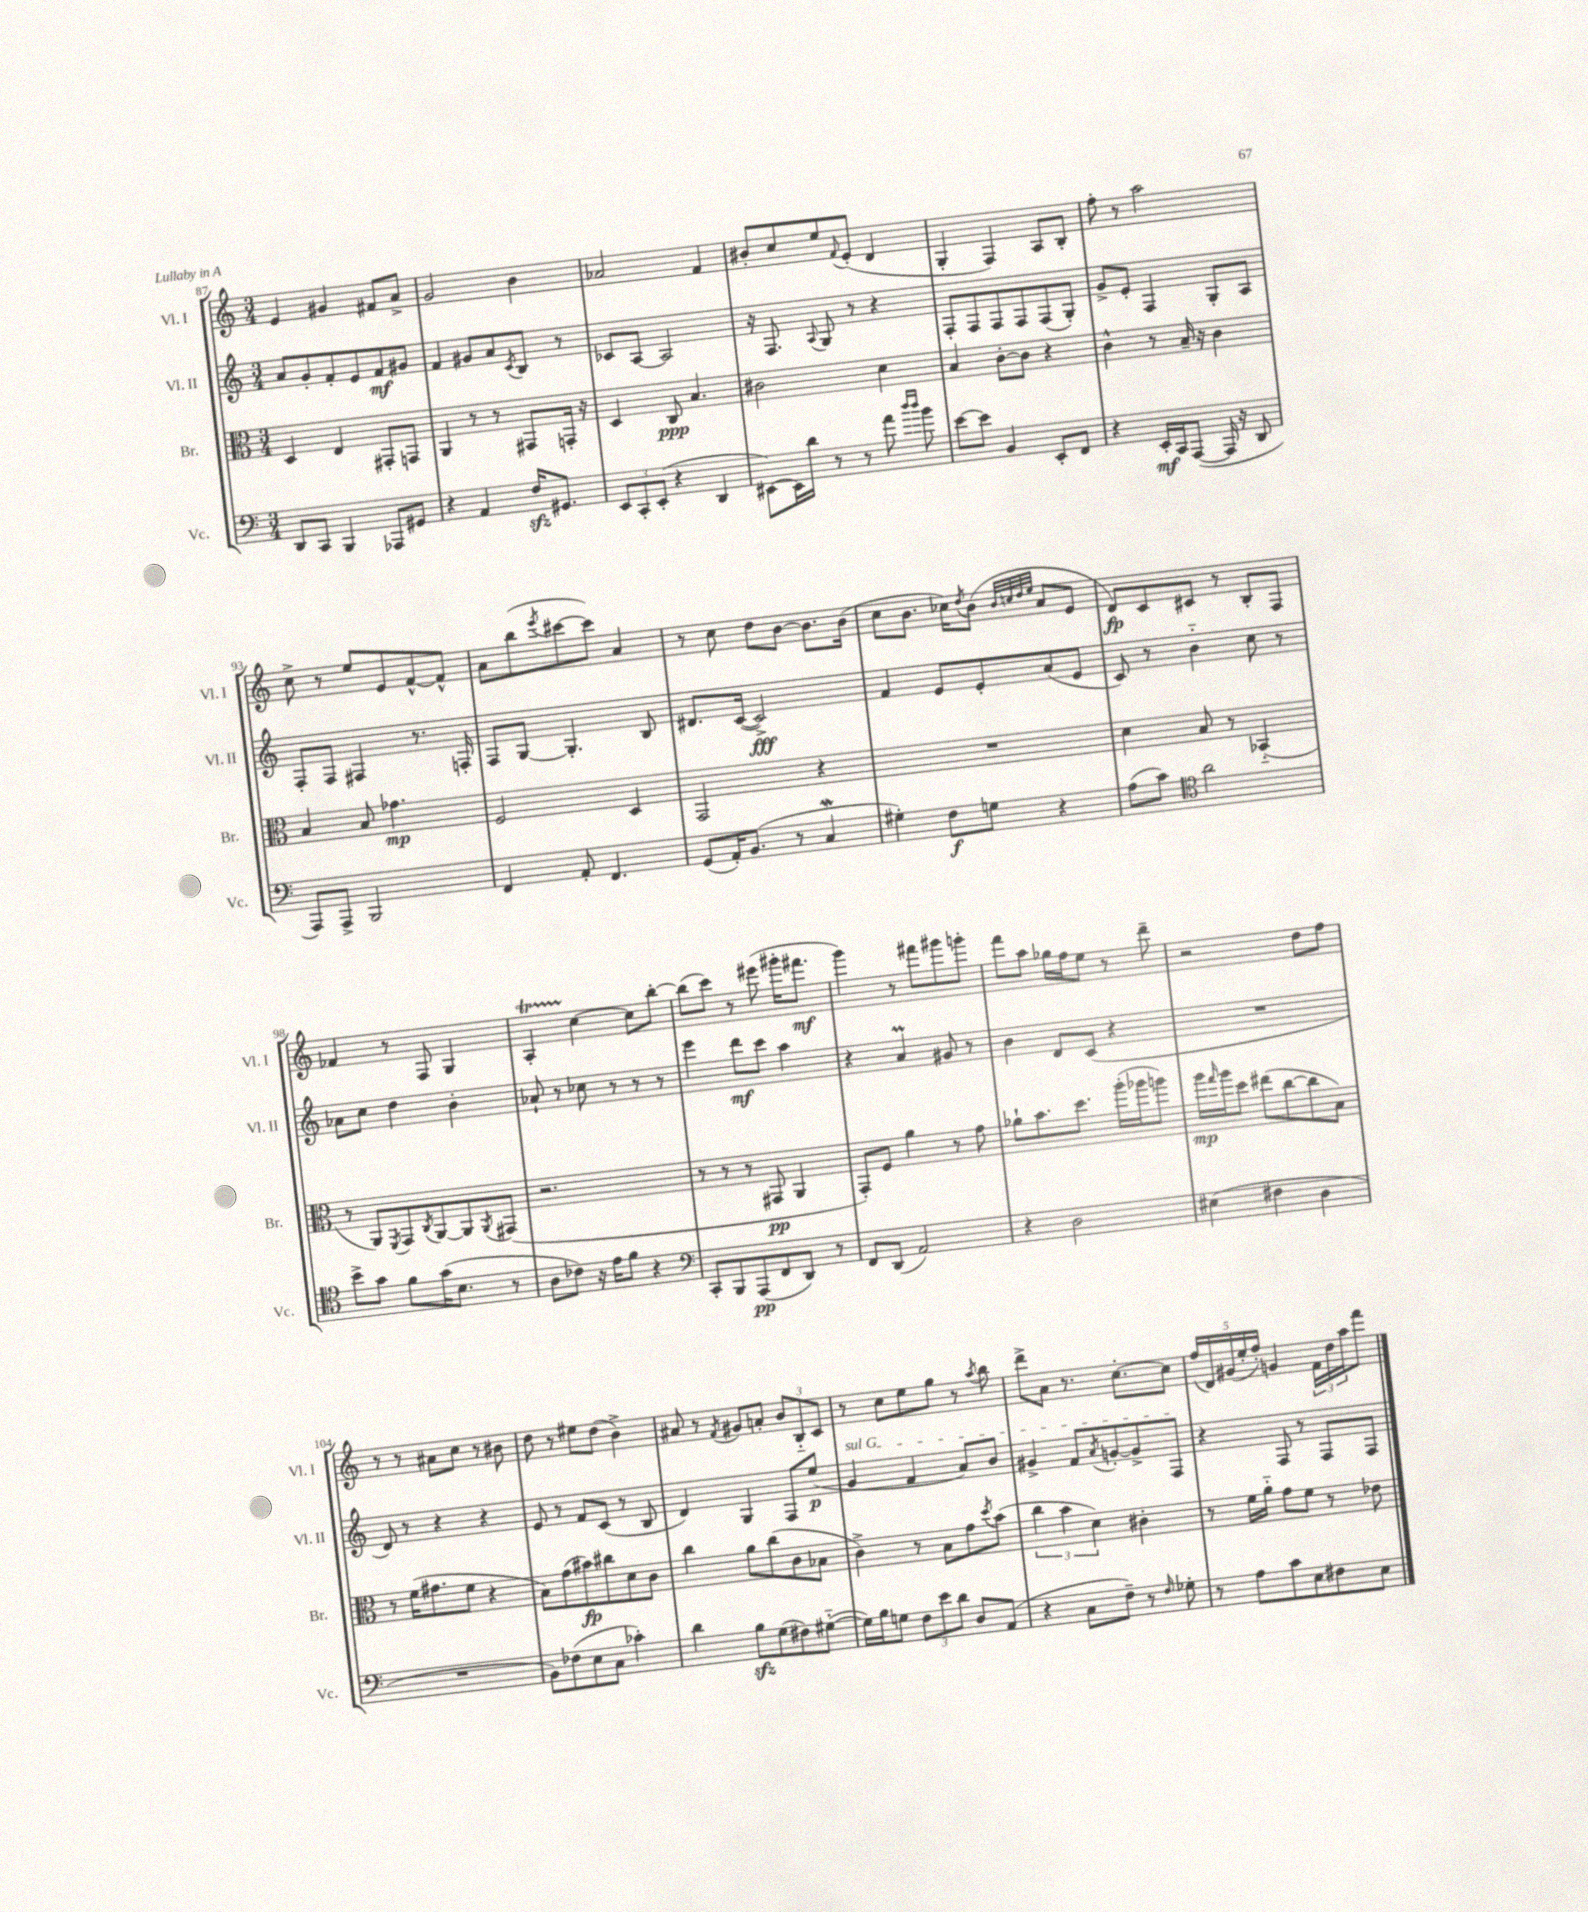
<<
\new StaffGroup <<
\new Staff = "s0" \with { instrumentName = "Vl. I" shortInstrumentName = "Vl. I" } {
    \clef treble \key c \major \numericTimeSignature \time 3/4
    e'4 gis'4 fis'8 a'8-> |
    g'2 b'4 |
    aes'2 f'4 |
    bis'8-. c''8 e''8 \appoggiatura { f'8 } e'8-.( d'4 |
    g4-. f4) a8 b8-. |
    f''8-. r8 a''2 |
    c''8-> r8 e''8 e'8 f'8~-^ f'8-^ |
    a'8 b''8( \acciaccatura { e'''8 } cis'''8~ cis'''8) a'4 |
    r8 c''8 d''8 b'8~ b'8. b'16( |
    c''8 b'8. ces''16) \acciaccatura { d''8 } b'8( \grace { b'32 c''32 d''32 e''32 } a'8 e'8 |
    d'8\fp) c'8 cis'8 r8 b8-. f8 |
    fes'4 r8 f8 g4 |
    a4-.\startTrillSpan c''4~\stopTrillSpan c''8 b''8~-. |
    b''8( c'''8) r8 eis'''8( gis'''16-. fis'''8.\mf |
    g'''4) r8 fis'''8 gis'''8 g'''8-. |
    f'''8 a''8 ges''16 f''16 e''8 r8 d'''8-- |
    r2 d''8 f''8 |
    r8 r8 ais'8 c''8 r8 bis'8 |
    d''8 r8 eis''8 d''8( b'4->) |
    ais'8 r8 \acciaccatura { f'8 } gis'8 a'8-. \tuplet 3/2 { b'8 b8-_ c'8 } |
    r8 c''8 e''8 g''8 r8 \acciaccatura { a''8 } b''8 |
    d'''8-> a'8 r8. c''8.~-. c''8 |
    \tuplet 5/4 { f''16( d'16) gis'16( e''16-. f''16-.) } g'4 \tuplet 3/2 { f'16 d''16 a''16 } f'''8 \bar "|." |
}
\new Staff = "s1" \with { instrumentName = "Vl. II" shortInstrumentName = "Vl. II" } {
    \clef treble \key c \major \numericTimeSignature \time 3/4
    a'8 g'8-. f'8-. e'8 f'8\mf gis'8 |
    f'4 gis'8 a'8 \acciaccatura { c'8 } b8 r8 |
    ces'8 a8~ a2 |
    r16 f8. \appoggiatura { a8 } g8 r8 r4 |
    f8-. f8 f8 f8 f8( g8-.) |
    g'8-> e'8-. f4 g8-. a8 |
    f8-. f8 fis4 r8. f16-. |
    f8 g8~ g4.-. b8 |
    dis'8. c'16~( c'2->\fff) |
    f'4 e'8 e'8-. a'8( e'8 |
    c'8) r8 b'4-_ c''8 r8 |
    aes'8 c''8 d''4 b'4-. |
    aes'8-! r8 ces''8 r8 r8 r8 |
    e'''4 d'''8\mf c'''8 a''4 |
    r4 a'4\prall gis'8 r8 |
    b'4 d'8 c'8( r4 |
    R2. |
    d'8) r8 r4 r4 |
    e'8 r8 f'8 c'8( r8 b8 |
    d'4) g4 f8 e''8\p( |
    \once \override TextSpanner.bound-details.left.text = \markup { \italic "sul G" } g'4\startTextSpan f'4 a'8) b'8 |
    gis'4-> f'8 \acciaccatura { a'8 } g'8~-. g'8-> f8\stopTextSpan |
    r4 f8 r8 f8 f8 \bar "|." |
}
\new Staff = "s2" \with { instrumentName = "Br." shortInstrumentName = "Br." } {
    \clef alto \key c \major \numericTimeSignature \time 3/4
    d4 e4 gis,8-. g,8 |
    a,4 r8 r8 gis,8 g,16-. r16 |
    d4 c8\ppp b4. |
    cis'2 d'4 |
    b4 c'8~-. c'8 r4 |
    c'4-^ r8 b16-- r16 c'4 |
    b4 b8 ges'4.\mp |
    f2 d4 |
    g,2 r4 |
    R2. |
    d'4 b8 r8 bes,4-_( |
    r8 a,8) \acciaccatura { f,8 } g,8 \acciaccatura { c8 } a,8~ a,8 \acciaccatura { a,8 } gis,8( |
    r2. |
    r8 r8 r8 gis,8\pp a,4 |
    g,8-.) f8 a'4 r8 g'8 |
    aes'8-! b'8. d''8. a''16-.( aes''16 a''8) |
    a''16\mp \grace { g''16 } a''16 d''8 eis''8( c''8~ c''8 b8) |
    r8 f'16( gis'8. f'8 r4 |
    b8) g'8( bis'8\fp) cis''8 d'8 c'8 |
    c''4 a'8 c''8( c'8 bes8 |
    c'4->) r8 b8 g'8 \acciaccatura { d''8 } b'8( |
    \tuplet 3/2 { c''4 b'4 d'4) } cis'4-. |
    r8 f'16 a'16-_ g'8 f'8 r8 ees'8 \bar "|." |
}
\new Staff = "s3" \with { instrumentName = "Vc." shortInstrumentName = "Vc." } {
    \clef bass \key c \major \numericTimeSignature \time 3/4
    d,8 c,8 b,,4 aes,,8 gis,8 |
    r4 a,4 f16\sfz gis,8. |
    \tuplet 3/2 { e,8 c,8-. e,8-.( } r4 d,4 |
    eis,8~) eis,16 d'16 r8 r8 a'8 \grace { d''16 d''16 } b'8 |
    e'8~ e'8 b,4 e,8-. f,8 |
    r4 e,16-.\mf c,16 a,,8~( a,,16 r16 d,8 |
    a,,8) a,,8-> b,,2 |
    f,4 a,8-. f,4. |
    g,8( a,16-.) b,8.( r8 c4\mordent |
    gis4-.) f8\f g8 r4 |
    a8( c'8) \clef tenor a'2 |
    b'8-> g'8 f'8 g'16( b8. r8 |
    a8 ces'8) r16 e'16 f'8 r4 |
    \clef bass c,8-. b,,8 a,,8\pp( f,8 d,8) r8 |
    f,8 d,8( a,2) |
    r4 d2 |
    eis4( fis4 d4 |
    R2. |
    b,8) fes8( e8 c8 ces'4-.) |
    d'4 b8\sfz g8( fis8) gis8~-_( |
    gis16) b16 g8 \tuplet 3/2 { f8 e'8 d'8 } d8 a,8( |
    r4 c8 f8--) r8 \grace { f16 } ges8-. |
    r8 a8 c'8 e8 fis8 e8 \bar "|." |
}
>>
>>
\layout { \context { \Score currentBarNumber = #87 } }
